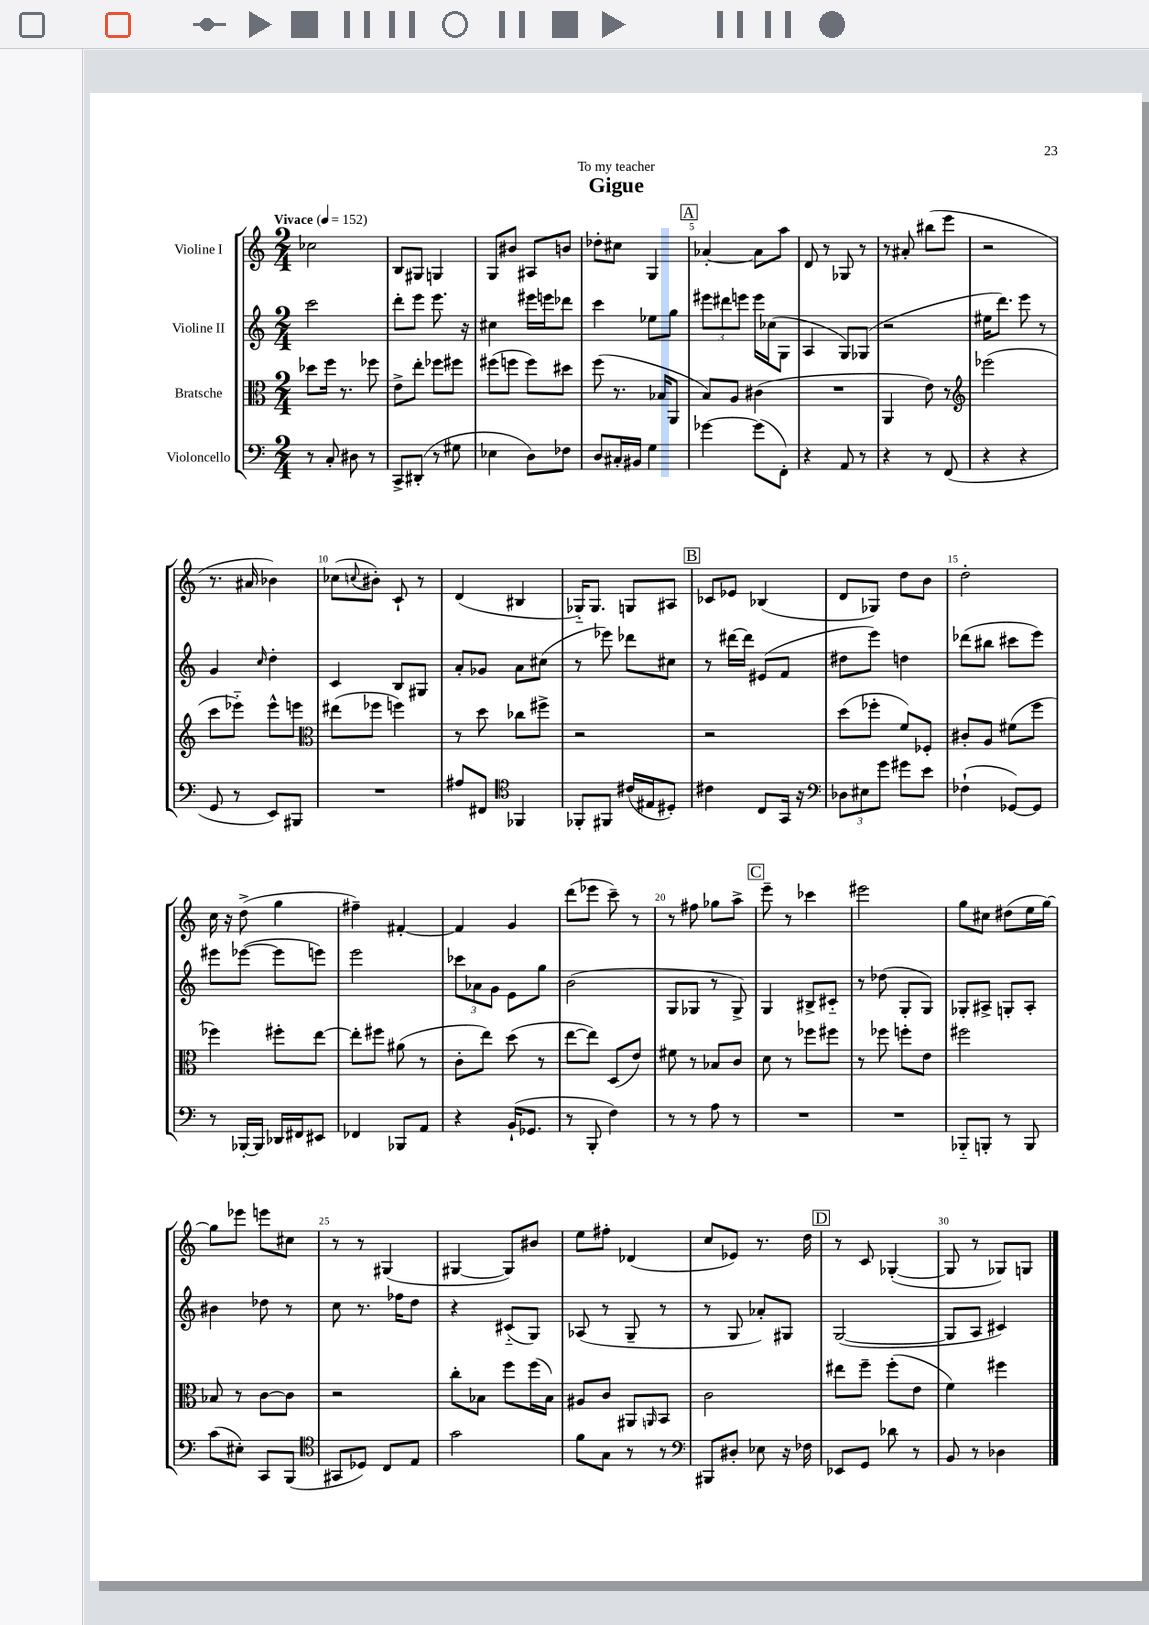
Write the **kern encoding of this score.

**kern	**kern	**kern	**kern
*part4	*part3	*part2	*part1
*staff4	*staff3	*staff2	*staff1
*I"Violoncello	*I"Bratsche	*I"Violine II	*I"Violine I
*clefF4	*clefC3	*clefG2	*clefG2
*k[]	*k[]	*k[]	*k[]
*M2/4	*M2/4	*M2/4	*M2/4
*MM152	*MM152	*MM152	*MM152
=1	=1	=1	=1
!	!	!	!LO:TX:a:B:t=Vivace
8r	8dd-X\L	2ccc\	2cc-X\
8C'/	16ff\Jk	.	.
.	8.r	.	.
8D#X\	.	.	.
8r	8ff-X\	.	.
=2	=2	=2	=2
8CC^/L	8e^\L	8ddd'\L	8B/L
(8DD#X'/J	8ee'\J	8eee\J	8G#X/J
8r	8ff-X\L	8.eee\	4Gn/
8G#X\	8ff#X\J	.	.
.	.	16r	.
=3	=3	=3	=3
4E-X\	(8ff#X\L	4cc#X\	8G/L
.	8ffn\J	.	8b#X/J
8D\L)	8ff\L)	16eee#X\LL	8A#X/L
.	.	16eeen\J	.
8F-X\J	8dd#X\J	8ddd-X\J	8bn/J
=4	=4	=4	=4
8D/L	(8ff\	4ccc\	8dd-X'\L
16C#X'/L	8.r	.	8cc#X\J
16BB#X/JJ	.	.	.
4G\	.	8ee-X\L	4G/
.	16B-X/KL	.	.
.	8AA/J	8gg\J	.
!!LO:REH:place=s1:t=A
=5	=5	=5	=5
[4g-X\	8B/L)	12eee#X\L	[4a-X'/
.	.	12ddd#X\	.
.	8A/J	.	.
.	.	12eeen\J	.
(8g-\L]	(4c#X\	16eee\LL	8a-\L]
.	.	(16cc-X\J	.
8FF'\J)	.	8G\J	8aa\J
=6	=6	=6	=6
4r	2r	4A/	8d/
.	.	.	8r
8AA/	.	8G/L)	8G-X/
8r	.	(8G-X/J	8r
=7	=7	=7	=7
4r	4AA/	2r	8r
.	.	.	8a#X'/
8r	8e\)	.	(8bb#X\L
(8FF/	8r	.	8eee\J
=8	=8	=8	=8
*	*clefG2	*	*
4r	(2eee-X\	16ee#X\KL	2r
.	.	8.ddd\J)	.
4r	.	8eee\	.
.	.	8r	.
!!LO:LB:g=z
=9	=9	=9	=9
8GG/	8ccc\L	4g/	8.r
8r	8eee-X\J)	.	.
.	.	.	16a#X/
.	.	16qqcc/	.
8EE/L)	8eee-^^\L	4dd'\	4b-X\)
8BBB#X/J	8eeen\J	.	.
=10	=10	=10	=10
*	*clefC3	*	*
2r	(8ee#X\L	4c/	(8cc-X\L
.	.	.	8qqccn/
.	8ff-X\J	.	8b#X'\J)
.	4ffn\)	8B/L	8c`/
.	.	8G#X/J	8r
=11	=11	=11	=11
8A#X/L	8r	8a'/L	(4d/
8FF#X/J	8dd\	8g-X/J	.
*clefC4	*	*	*
4FF-X/	8cc-X\L	8a\L	4B#X/
.	8ff#X^\J	(8cc#X\J	.
=12	=12	=12	=12
8FF-X'/L	2r	8r	16G-X/KL)
.	.	.	8.G-/J
8FF#X/J	.	8eee-X\)	.
(16c#X/LL	.	8ddd-X\L	8Gn/L
16E#X/J	.	.	.
8D#X'/J)	.	8cc#X\J	8A#X/J
!!LO:REH:place=s1:t=B
=13	=13	=13	=13
4c#X\	2r	8r	8c-X/L
.	.	[16ddd#X\LL	8e-X/J
.	.	16ddd#\JJ]	.
8C/L	.	(8e#X/L	(4B-X/
16GG/Jk	.	8f/J	.
16r	.	.	.
=14	=14	=14	=14
*clefF4	*	*	*
12D-X\L	(8dd\L	8dd#X\L	8d/L
12E#X\	.	.	.
.	8ff-X'\J	8eee\J)	8G-X/J)
12g\J	.	.	.
8g#X\L	8f/L)	4ddn\	8dd\L
8e\J	8F-X'/J	.	8b\J
=15	=15	=15	=15
(4F-X`\	8c#X'/L	(8ddd-X\L	2dd'\
.	8A/J	8bb#X\J	.
[8GG-X/L)	(8f#X\L	8ccc#X\L	.
8GG-/J]	8ff\J	8eee\J)	.
!!LO:LB:g=z
=16	=16	=16	=16
8r	4ff-X\)	8eee#X\L	16cc\
.	.	.	16r
[16BBB-X'/LL	.	([8eee-X\J	(8dd^\
16BBB-/JJ]	.	.	.
16DD-X/LL	8ff#X'\L	8eee-\L]	4gg\
16FF#X/J	.	.	.
8EE#X/J	[8ee\J	8eeen\J)	.
=17	=17	=17	=17
4FF-X/	8ee'\L]	2eee\	4ff#X~\)
.	8ff#X\J	.	.
8BBB-X/L	(8a#X\	.	[4f#X'/
8AA/J	8r	.	.
=18	=18	=18	=18
4r	8c'\L	12ccc-X\L	4f#/]
.	.	12a-X\	.
.	8ee\J)	.	.
.	.	12g\J	.
(16BB`/KL	(8dd\	8e\L	4g/
8.GG-X/J	.	.	.
.	8r	8gg\J	.
=19	=19	=19	=19
8r	[8ee\L	(2b\	(8ddd\L
8BBB'/	8ee\J])	.	8eee-X\J
4F\)	(8D/L	.	8ccc~\)
.	8e/J)	.	8r
=20	=20	=20	=20
8r	8f#X\	8G/L	8r
8r	8r	8G-X/J	8ff#X\
8A\	8B-X/L	8r	8gg-X\L
8r	8c/J	8G-^/)	8aa^\J
!!LO:REH:place=s1:t=C
=21	=21	=21	=21
2r	8d\	4G/	8eee~\
.	8r	.	8r
.	8ff-X\L	8B#X^/L	4ccc-X\
.	8ff#X\J	8c#X/J	.
=22	=22	=22	=22
2r	8r	8r	2eee#X\
.	8ff-X\	(8dd-X\	.
.	8ffn'\L	8G'/L	.
.	8e\J	8G/J)	.
=23	=23	=23	=23
8BBB-X/L	2ff#X\	8G-X'/L	8gg\L
8BBBn'/J	.	8A#X^/J	8cc#X\J
8r	.	8Gn'/L	(8dd#X\L
8BBB/	.	8A#'/J	16ee\L
.	.	.	[16gg\JJ)
!!LO:LB:g=z
=24	=24	=24	=24
(8c\L	8B-X/	4b#X\	8gg\L]
8E#X'\J)	8r	.	8eee-X\J
8CC/L	[8c\L	8dd-X\	8eeen\L
(8BBB/J	8c\J]	8r	8cc#X\J
=25	=25	=25	=25
*clefC4	*	*	*
8GG#X/L	2r	8cc\	8r
8D-X/J)	.	8.r	8r
8C/L	.	.	(4G#X/
.	.	16ff-X\KL	.
8E/J	.	8dd\J	.
=26	=26	=26	=26
2g\	8cc'\L	4r	[4G#X/
.	8B-X\J	.	.
.	8ff\L	(8c#X/L	8G#/L])
.	(16ff\L	8G/J)	8b#X/J
.	16B-\JJ)	.	.
=27	=27	=27	=27
8f\L	8A#X/L	(8A-X/	8ee\L
8G\J	8c/J	8r	8ff#X'\J
8r	8AA#X/L	8G~/	(4d-X/
.	16qqAAn/	.	.
8r	8BB/J	8r	.
=28	=28	=28	=28
*clefF4	*	*	*
8BBB#X/L	2c\	8r	8cc/L
8D#X'/J	.	8G/	8e-X/J)
8E-X\	.	8a-X'/L)	8.r
16r	.	8G#X/J	.
16F-X\	.	.	16dd\
!!LO:REH:place=s1:t=D
=29	=29	=29	=29
8EE-X/L	8ee#X\L	([2G/	8r
8GG/J	8ff~\J	.	8c/
8d-X\	(8ff'\L	.	([4G-X'/
8r	8e\J	.	.
=30	=30	=30	=30
8BB/	4f\)	8G/L]	8G-/]
8r	.	8A/J	8r
4D-X\	4ff#X\	4c#X/)	8G-X/L)
.	.	.	8Gn/J
==	==	==	==
*-	*-	*-	*-
